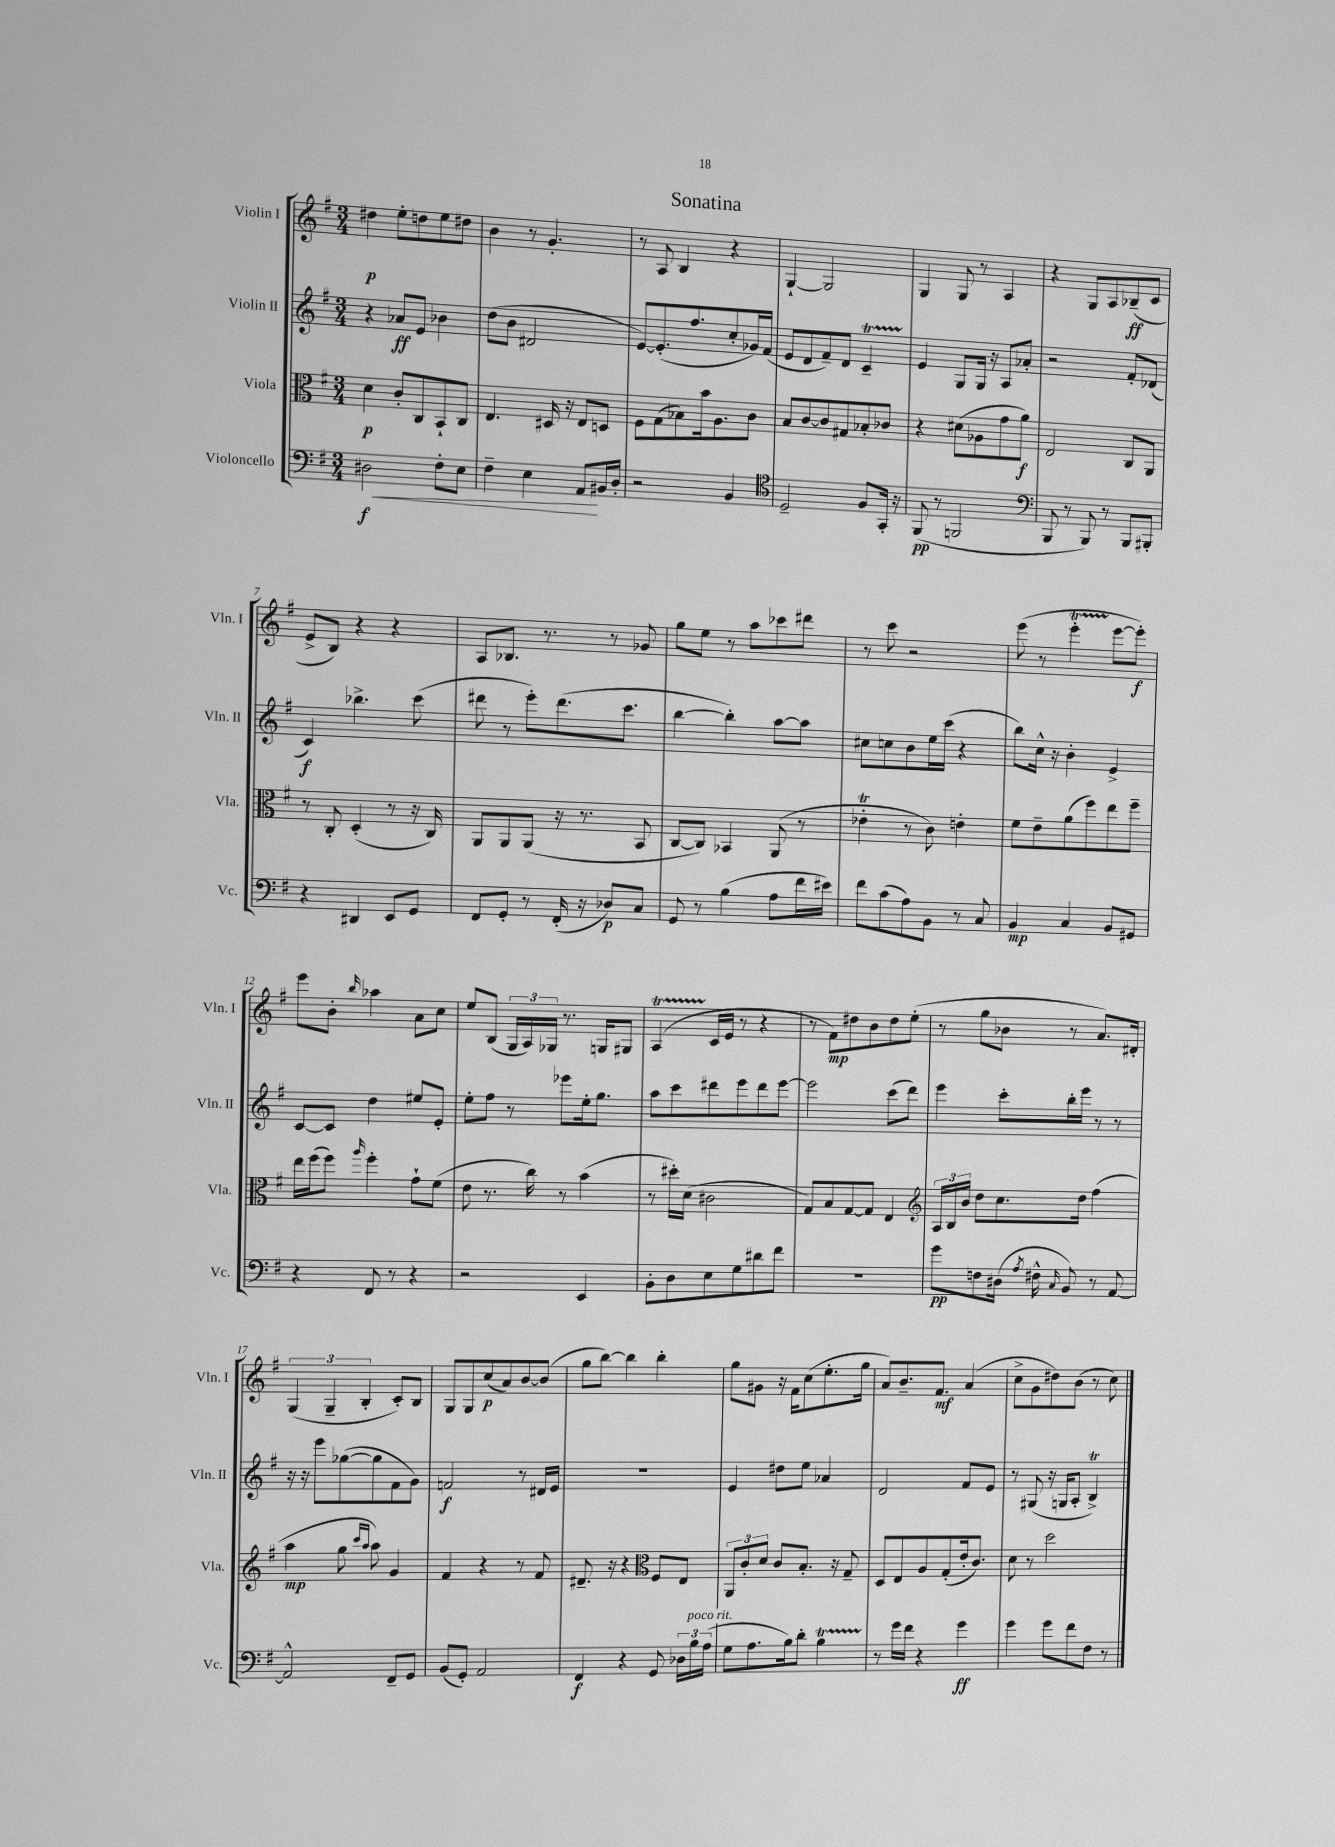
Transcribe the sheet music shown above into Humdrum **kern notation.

**kern	**kern	**kern	**kern
*staff4	*staff3	*staff2	*staff1
*clefF4	*clefC3	*clefG2	*clefG2
*k[f#]	*k[f#]	*k[f#]	*k[f#]
*M3/4	*M3/4	*M3/4	*M3/4
2D#	4d	4r	4dd#
.	8c'	8a-	8ee'
.	8C	8e	8dd
8F#'	8BB`	4b-	8ee
8E	8C	.	8dd#
=	=	=	=
4F#~	4.E	(8dd	4b
.	.	8b	.
4E	.	2d#	8r
.	16D#	.	4.g'
.	16r	.	.
8AA	8E	.	.
16BB#	8D	.	.
16D'	.	.	.
=	=	=	=
2r	8F#	[8e)	8r
.	(8G	(8.e']	8A
.	8B-)	.	4B
.	.	8.ff#	.
.	16b	.	.
.	8.A	.	.
4BB	.	8cc'	4r
.	8c	16g-)	.
.	.	(16f#	.
=	=	=	=
*clefC4	*	*	*
2D~	8B	8e	[4G`
.	[8c	8d	.
.	8c]	8f#~)	2G]
.	8G#	8d	.
8F#	8B-'	4c~	.
16GG'	8c-	.	.
16r	.	.	.
=	=	=	=
(8FF#	4r	4e	4G
8r	.	.	.
2FF	(8d#	8G	8G
.	8A-	16G	8r
.	.	16r	.
.	8g	8A	4A
.	8a)	8a-'	.
=	=	=	=
*clefF4	*	*	*
8BBB	2E	2r	4r
8r	.	.	.
8BBB)	.	.	8G
8r	.	.	8A
8BBB	8C	8f#'	(8B-~
8BBB#'	8AA	(8d-	8c
=	=	=	=
4r	8r	4c)	8e^
.	8C'	.	8B)
4DD#	(4D'	4.bb-^	4r
8EE	8r	.	4r
8GG	16r	(8ccc	.
.	16C)	.	.
=	=	=	=
8FF#	8AA	8ddd#	8A
8GG'	8AA	8r	8.B-
8r	(8AA	8eee')	.
.	.	.	8.r
(16FF#'	16r	(8.ddd#	.
16r	8.r	.	.
8D-)	.	.	8r
.	.	8.ccc	.
8C	8BB	.	8g-
=	=	=	=
8GG	[8C	[4bb	8gg
8r	8C])	.	8ee
(4B	4BB-	4bb'])	8r
.	.	.	8aa
8A	(8AA	[8aa	8ccc-
16f#	8r	8aa]	8ddd#
16e#)	.	.	.
=	=	=	=
8f#	4e-'	8cc#	8r
(8c	.	8cc	8ccc
8A)	8r	8b	2r
8BB	8c)	16ee	.
.	.	(16ccc	.
8r	4e'	4r	.
8C	.	.	.
=	=	=	=
4BB	8f#	8bb)	(8eee
.	8e~	16cc^^	8r
.	.	16r	.
4C	(8a	4b'	4eee'
.	8ff#)	.	.
8BB	8ee	4e^	[8eee
8GG#	8ff#~	.	8eee'])
=	=	=	=
4r	16ee	[8c	8eee
.	(16ff#	.	.
.	8ff#)	8c]	8b'
.	16qqaa	.	16qqbb
8FF#	4ff#'	4dd	4aa-
8r	.	.	.
4r	8g`	8ee#	8a
.	(8f#	8e'	8cc
=	=	=	=
2r	8e	8ee'	8ee
.	8.r	8ff#	(8B
.	.	8r	24G
.	.	.	24A)
.	16cc)	.	.
.	.	.	24G-
.	8r	8eee-	8.r
4EE	(4b	16ee'	.
.	.	8.gg	16G
.	.	.	8G#
=	=	=	=
8BB'	8r	8aa	(4A
8D	16dd#')	8ccc	.
.	(16d	.	.
8E	2c#	8ddd#	16c
.	.	.	16e
8G	.	8eee	8r
8d#	.	8ddd#	4r
8f#	.	[8eee	.
=	=	=	=
2.r	8G)	2eee]	8r
.	8B	.	8f#)
.	[8G	.	8dd#
.	8G]	.	8b
.	4E	(8ccc	8dd#
.	.	8ddd)	(8ee'
=	=	=	=
*	*clefG2	*	*
8g	24A	4eee	8r
.	24B	.	.
.	24b	.	.
8F	8dd	.	8gg
(16D#	8.cc	8ccc'	8b-
8qA	.	.	.
16F#^^	.	.	.
16qqC	.	.	.
8BB)	.	16bb'	8r
.	16dd	16eee	.
8r	(4ff#	8r	8.a)
[8AA	.	8r	.
.	.	.	16d#'
=	=	=	=
2AA^^]	4aa	16r	(6G
.	.	16r	.
.	.	8eee	.
.	.	.	6G~
.	8gg	([8gg-	.
.	.	.	6B'
.	16qqccc	.	.
.	16qqaa	.	.
.	8aa)	8gg-]	.
8FF#~	4g	8f#	8c')
8GG	.	8g)	8B
=	=	=	=
(8BB	4f#	2f	8G
8GG')	.	.	8G
2AA	4r	.	(8cc
.	.	.	8a)
.	8r	8r	[8b
.	8f#	16d#	(8b]
.	.	16e	.
=	=	=	=
4FF#	8.d#~	2.r	8gg
.	.	.	[8bb)
.	16r	.	.
4r	4r	.	4bb]
*	*clefC3	*	*
8GG	8F#	.	4bb'
24D-	8E	.	.
24B	.	.	.
(24A	.	.	.
=	=	=	=
8G	12AA	4e	8gg
.	12c'	.	.
8.A	.	.	8g#
.	12d	.	.
.	8c	8dd#	16r
16B)	.	.	16f#
8d'	8.B'	8ee	(8cc
4B	.	4a-	8.ee'
.	16r	.	.
.	8G~	.	.
.	.	.	16gg
=	=	=	=
8r	8D	2d	8a)
16g	8E	.	8.b~
16f#	.	.	.
4r	8A	.	.
.	.	.	8.f#
.	(8G'	.	.
4g	16e'	8f#	(4a
.	8.c)	.	.
.	.	8e	.
=	=	=	=
4g	8d	8r	8cc^
.	8r	(8G#	8g
8g	2dd	16r	8dd#)
.	.	16G	.
8f#	.	8A'	(8b
8F#	.	4B^)	8r
8r	.	.	8cc)
==	==	==	==
*-	*-	*-	*-
